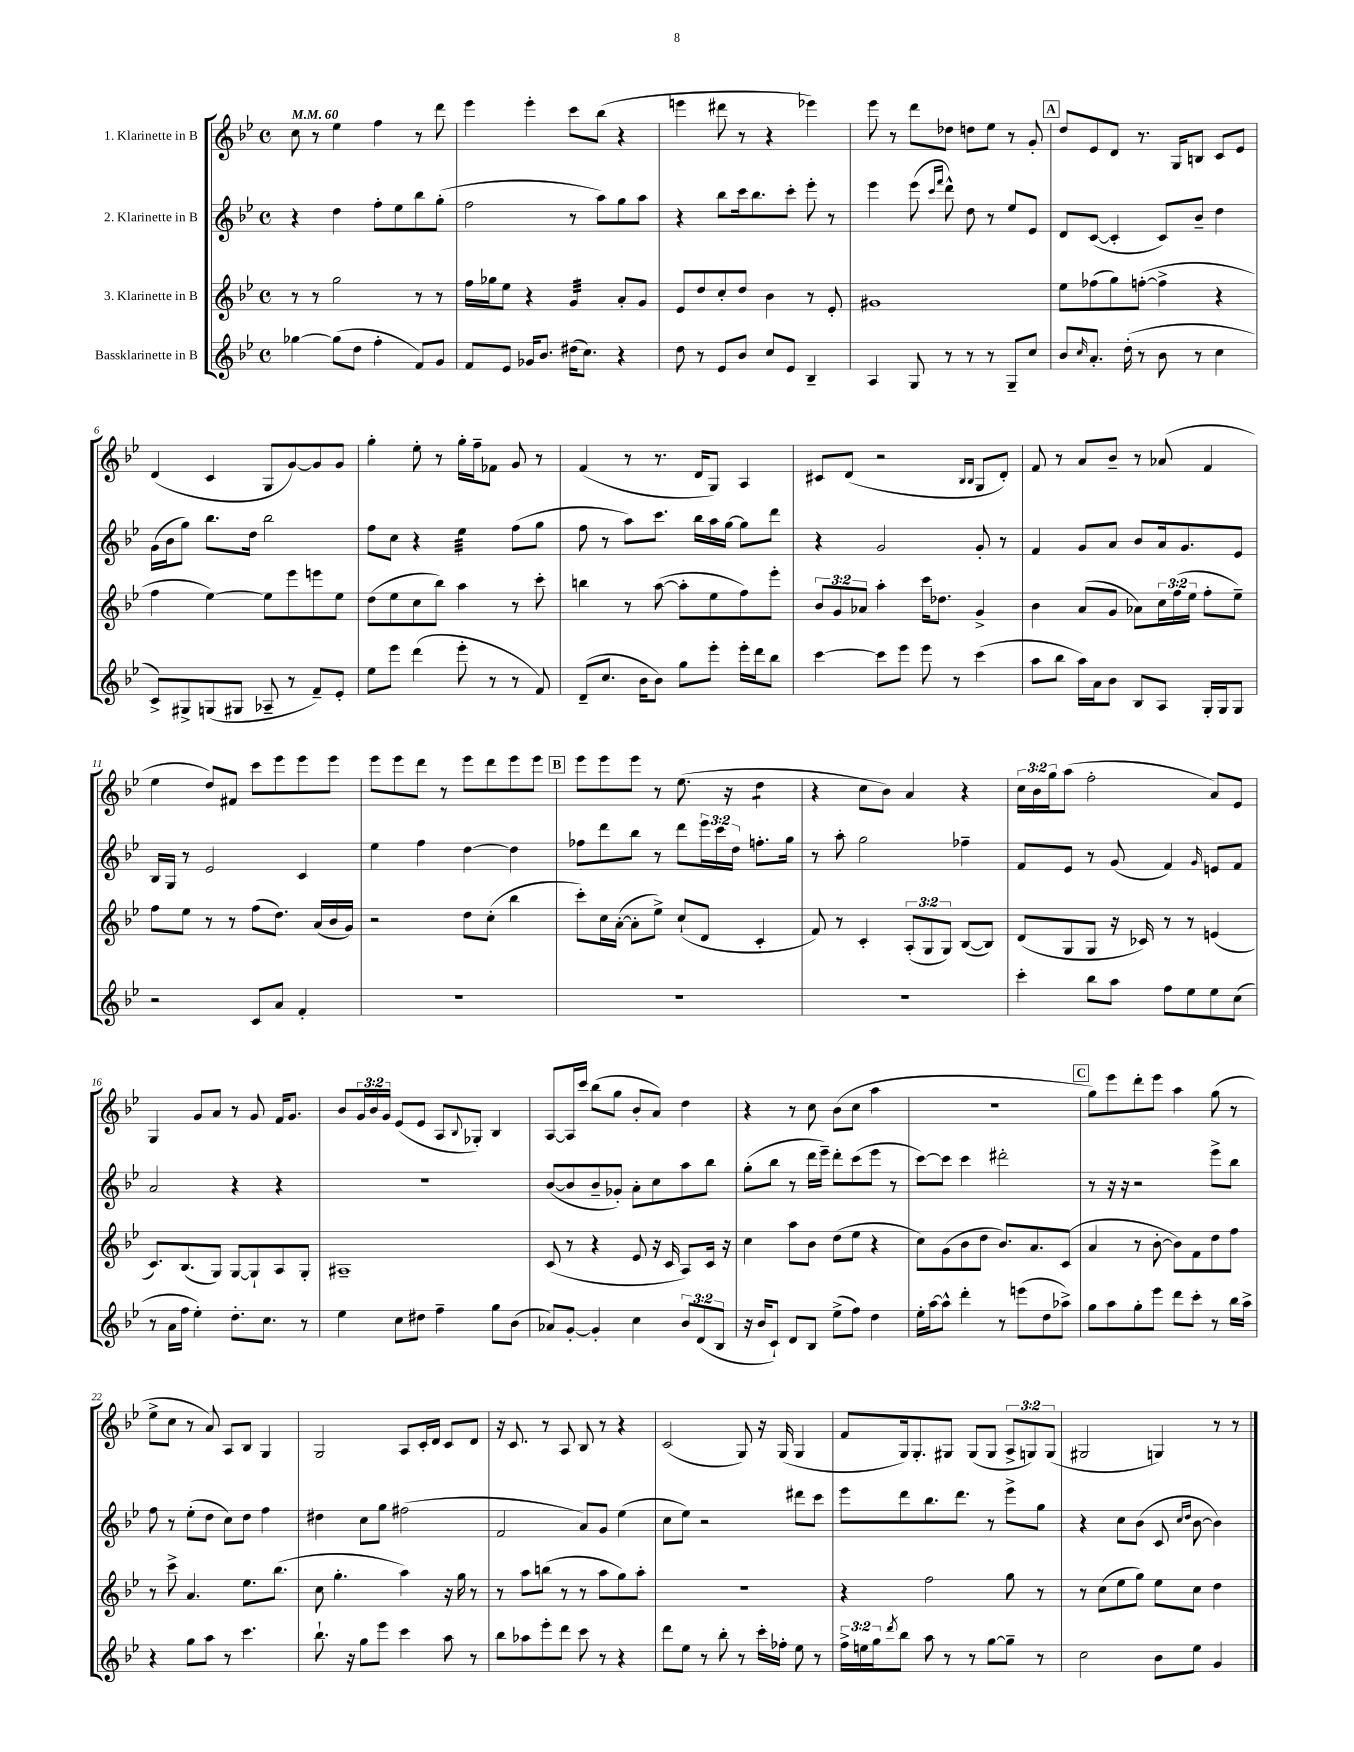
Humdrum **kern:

**kern	**kern	**kern	**kern
*part4	*part3	*part2	*part1
*staff4	*staff3	*staff2	*staff1
*I"Bassklarinette in B	*I"3. Klarinette in B	*I"2. Klarinette in B	*I"1. Klarinette in B
*clefG2	*clefG2	*clefG2	*clefG2
*k[b-e-]	*k[b-e-]	*k[b-e-]	*k[b-e-]
*M4/4	*M4/4	*M4/4	*M4/4
*met(c)	*met(c)	*met(c)	*met(c)
*MM60	*MM60	*MM60	*MM60
=1	=1	=1	=1
[4gg-X\	8r	4r	8cc\
.	8r	.	8r
(8gg-\L]	2gg\	4dd\	4ee-\
8dd\J	.	.	.
4ff'\	.	8ff'\L	4ff\
.	.	8ee-\	.
8f/L)	8r	8bb-\	8r
8g/J	8r	(8gg'\J	8ddd\
=2	=2	=2	=2
8f/L	16ff\LL	2ff\	4eee-\
.	16gg-X\J	.	.
8e-/J	8ee-\J	.	.
16g-X/KL	4r	.	4eee-'\
8.b-/J	.	.	.
*	*tremolo	*	*
(16dd#X\KL	32g/LLL	8r	8ccc\L
.	32g/	.	.
8.cc\J)	32g/	.	.
.	32g/	.	.
.	32g/	8aa\L)	(8bb-\J
.	32g/	.	.
.	32g/	.	.
.	32g/JJJ	.	.
*	*Xtremolo	*	*
4r	8a'/L	8gg\	4r
.	8g/J	8aa\J	.
=3	=3	=3	=3
8dd\	8e-/L	4r	4eeen\
8r	8dd/	.	.
8e-/L	8cc'/	8bb-\L	8ddd#X\
8b-/J	8dd/J	16ccc\k	8r
.	.	8.bb-\	.
8cc/L	4b-\	.	4r
8e-/J	.	8ccc'\J	.
4B-~/	8r	8eee-'\	4eee-X\)
.	8e-'/	8r	.
=4	=4	=4	=4
4A/	1g#X	4eee-\	8eee-\
.	.	.	8r
8G/	.	(8eee-\	8ddd\L
.	.	16qqccc/LL	.
.	.	16qqfff/JJ	.
8r	.	8ddd^^\)	8dd-X\J
8r	.	8dd\	8ddn\L
8r	.	8r	8ee-\J
8G~/L	.	8ee-/L	8r
8cc/J	.	8e-/J	8g'/
!!LO:REH:place=s1:t=A
=5	=5	=5	=5
8b-/L	8ee-\L	8d/L	8dd/L
16qqcc/	.	.	.
8.a'/J	(8ff-X\	([8c/J	8e-/
.	8gg\)	4c'/]	8d/J
(16dd'\	.	.	.
8r	([8ffn'\J	.	8.r
8b-\	4ff^\]	8c/L)	.
.	.	.	16G/KL
8r	.	8b-~/J	8Bn/J
4cc\	4r	4dd\	8c/L
.	.	.	8e-/J
!!LO:LB:g=z
=6	=6	=6	=6
8c^/L)	4ff\	(16g\LL	(4d/
.	.	16b-\J	.
8G#X^/	.	8gg\J)	.
(8Gn/	[4ee-\)	8.bb-\L	4c/
8G#X/J	.	.	.
.	.	16dd\Jk	.
8A-X~/	8ee-\L]	2bb-\	8G/L
8r	8eee-\	.	[8g/)
8f~/L)	8eeen\	.	8g/]
8e-'/J	8ee-\J	.	8g/J
=7	=7	=7	=7
8ee-\L	(8dd\L	8ff\L	4gg'\
8eee-\J	8ee-\	8cc\J	.
(4ddd\	8cc\	4r	8ee-'\
.	8bb-\J)	.	8r
*	*	*tremolo	*
8eee-'\	4aa\	32ee-\LLL	16gg'\LL
.	.	32ee-\	.
.	.	32ee-\	16ff~\J
.	.	32ee-\	.
8r	.	32ee-\	8f-X\J
.	.	32ee-\	.
.	.	32ee-\	.
.	.	32ee-\JJJ	.
*	*	*Xtremolo	*
8r	8r	(8ff\L	8g/
8f/)	8ccc'\	8gg\J	8r
=8	=8	=8	=8
(8d~/L	4bbn\	8ff\	(4f/
8.cc/J	.	8r	.
.	8r	8aa\L)	8r
16b-\KL	.	.	.
8b-\J)	([8aa\	8.ccc\J	8.r
8gg\L	8aa'\L]	.	.
.	.	16bb-\LL	16d/KL
8eee-'\J	8ee-\	16aa\	8G/J)
.	.	[16gg\JJ	.
16eee-'\LL	8ff\)	8gg\L]	4A/
16ddd\J	.	.	.
8bb-\J	8eee-'\J	8ddd\J	.
=9	=9	=9	=9
[4ccc\	12b-/L	4r	8c#X/L
.	12g/	.	.
.	.	.	(8d/J
.	12a-X/J	.	.
8ccc\L]	4aa'\	2g/	2r
8eee-\J	.	.	.
8eee-\	16ccc\KL	.	.
.	8.dd-X\J	.	.
8r	.	.	.
.	.	.	16qqB-/LL
.	.	.	16qqB-/JJ
(4ccc\	4g^/	8g'/	8G/L
.	.	8r	8d'/J)
=10	=10	=10	=10
8aa\L	4b-\	4f/	8f/
8bb-\J	.	.	8r
16aa\LL)	(8a/L	8g/L	8a/L
16a\J	.	.	.
8b-\J	8g/J	8a/J	8b-~/J
8B-/L	8a-X\L)	8b-/L	8r
8A/J	24cc\L	16a/k	(8a-X/
.	(24ff\	.	.
.	.	8.g/	.
.	24ee-\JJ	.	.
16G'/LL	8ff'\L	.	4f/
16G/J	.	.	.
8G/J	8ee-~\J)	8e-/J	.
!!LO:LB:g=z
=11	=11	=11	=11
2r	8ff\L	16B-/LL	4ee-\
.	.	16G/JJ	.
.	8ee-\J	8r	.
.	8r	2e-/	8dd/L)
.	8r	.	8f#X/J
8c/L	(8ff\L	.	8ccc\L
8a/J	8.dd\J)	.	8eee-\
4f'/	.	4c/	8eee-\
.	(16a/LL	.	.
.	16b-/	.	8eee-\J
.	16g/JJ)	.	.
=12	=12	=12	=12
1r	2r	4ee-\	8eee-\L
.	.	.	8eee-\
.	.	4ff\	8ddd\J
.	.	.	8r
.	8dd\L	[4dd\	8eee-\L
.	(8cc'\J	.	8ddd\
.	4bb-\	4dd\]	8eee-\
.	.	.	8eee-\J
!!LO:REH:place=s1:t=B
=13	=13	=13	=13
1r	8ccc'\L)	8ff-X\L	8eee-\L
.	16cc\L	8ddd\	8eee-\
.	([16a'\JJ	.	.
.	8a'\L]	8bb-\J	8eee-\J
.	8ee-^\J)	8r	8r
.	(8cc`/L	8ddd\L	(8.ee-\
.	8d/J	24eee-\L	.
.	.	24ccc\	.
.	.	.	16r
.	.	24dd\JJ	.
*	*	*	*tremolo
.	4c'/	8.ffn'\L	8dd\L
.	.	.	8dd\J
*	*	*	*Xtremolo
.	.	16gg\Jk	.
=14	=14	=14	=14
1r	8f/)	8r	4r
.	8r	8aa'\	.
.	4c'/	2gg\	8cc\L
.	.	.	8b-\J)
.	(12A'/L	.	4a/
.	12G/	.	.
.	12G/J)	.	.
.	([8B-/L	4ff-X~\	4r
.	8B-/J])	.	.
=15	=15	=15	=15
4ccc'\	(8d/L	8f/L	24cc\LL
.	.	.	24b-\
.	.	.	24gg\J
.	8G/	8e-/J	(8aa\J
8bb-\L	8G/J	8r	2ff'\
8aa\J	16r	(8g/	.
.	16c-X/)	.	.
8ff\L	8r	4f/)	.
8ee-\	8r	.	.
.	.	16qqg/	.
8ee-\	(4en/	8en/L	8a/L)
(8cc\J	.	8f/J	8e-/J
!!LO:LB:g=z
=16	=16	=16	=16
8r	8.c/L)	2a/	4G/
16a\LL	.	.	.
16ff\JJ	(8.B-/	.	.
4ee-'\)	.	.	8g/L
.	8G/J)	.	8a/J
8.dd'\L	[8G/L	4r	8r
.	8G`/]	.	8g/
8.cc\J	.	.	.
.	8A/	4r	16f/KL
.	.	.	8.g/J
8r	8G'/J	.	.
=17	=17	=17	=17
4ee-\	1A#X~	1r	8b-/L
.	.	.	24g/L
.	.	.	24b-/
.	.	.	24g/JJ
8cc\L	.	.	(8e-/L
8dd#X\J	.	.	8e-/J
4ff~\	.	.	8A/L
.	.	.	8qqB-/
.	.	.	8G-X'/J)
8gg\L	.	.	4B-/
(8b-\J	.	.	.
=18	=18	=18	=18
8a-X/L)	(8c/	([8b-/L	[8A/L
[8g'/J	8r	8b-/]	16A/L]
.	.	.	16ccc/JJ
4g'/]	4r	8b-~/	(8bb-\L
.	.	8g-X'/J)	8gg\J
4cc\	8e-/	8a'\L	8b-'/L
.	16r	8cc\	8a/J)
.	16c/	.	.
12b-/L	8A/L)	8aa\	4dd\
(12d/	.	.	.
.	16c/Jk	8bb-\J	.
12B-/J	.	.	.
.	16r	.	.
=19	=19	=19	=19
16r	4cc\	(8gg'\L	4r
16b-/KL	.	.	.
8c`/J)	.	8bb-\J	.
8d/L	8aa\L	8r	8r
8B-/J	8b-\J	16ddd\LL	8cc\
.	.	16eee-~\JJ)	.
(8ee-^\L	(8dd\L	8ddd'\L	(8b-\L
8ff\J)	8ee-\J	(8ccc\	8cc\J
4dd\	4r	8eee-\J	4aa\
.	.	8r	.
=20	=20	=20	=20
16ee-'\LL	8cc\L)	[8ccc\L)	1r
[16aa\J	.	.	.
8aa^^\J]	(8g\	8ccc\J]	.
4ddd'\	8b-\	4ccc\	.
.	8dd\J	.	.
8r	8.b-/L)	2ddd#X'\	.
(8eeen\L	.	.	.
.	8.a/	.	.
8dd\	.	.	.
8aa-X^\J)	(8c/J	.	.
!!LO:REH:place=s1:t=C
=21	=21	=21	=21
8gg\L	4a/	8r	8gg\L)
8aa\	.	16r	8eee-\
.	.	16r	.
8gg'\	8r	2r	8ddd'\
8eee-\J	[8b-'\	.	8eee-\J
8ddd\L	8b-\L])	.	4aa\
8ccc'\J	8f\	.	.
8r	8dd\	8eee-^\L	(8gg\
16bb-\LL	8ff\J	8bb-\J	8r
16aa^\JJ	.	.	.
!!LO:LB:g=z
=22	=22	=22	=22
4r	8r	8ff\	8ee-^\L
.	8ccc^\	8r	8cc\J
8gg\L	4.a/	(8ee-'\L	8r
8aa\J	.	8dd\J	8a/)
8r	.	8cc\L)	8A/L
4.ccc\	8.ee-\L	8dd\J	8B-/J
.	.	4ff\	4G/
.	(8.bb-\J	.	.
=23	=23	=23	=23
8.bb-`\	8cc\	4dd#X\	2G/
.	4.gg'\	.	.
16r	.	.	.
8gg\L	.	8cc\L	.
8eee-\J	.	8gg\J	.
4ccc\	4aa\)	(2ff#X\	8A/L
.	.	.	16c'/L
.	.	.	16d/JJ
8aa\	16r	.	8c/L
.	16gg\	.	.
8r	8r	.	8d/J
=24	=24	=24	=24
8bb-\L	8r	2f/	16r
.	.	.	8.c/
8aa-X\	8aa\L	.	.
8eee-'\	(8bbn\J	.	8r
8ddd\J	8r	.	8A/
8ccc\	8r	8a/L)	8B-/
8r	8aa\L	8g/J	8r
4r	8gg\)	(4ee-\	4r
.	8aa'\J	.	.
=25	=25	=25	=25
8ddd\L	1r	8cc\L	(2c/
8ee-\J	.	8ee-\J)	.
8r	.	2r	.
8bb-'\	.	.	.
8r	.	.	8G/)
16ccc'\LL	.	.	16r
16ff-X'\JJ	.	.	(16G/
8ee-\	.	8ddd#X\L	4G/
8r	.	8ccc\J	.
=26	=26	=26	=26
24ff^\LL	4r	8eee-\L	8f/L
24een\	.	.	.
24gg\J	.	.	.
8qddd/	.	.	.
8bb-\J	.	8ddd\	16G/k)
.	.	.	8.G'/
8aa\	2ff\	8.bb-\	.
8r	.	.	8G#X/J
.	.	8.ddd\J	.
8r	.	.	(8G#/L
[8gg\L	.	8r	8G#/J
8gg~\J]	8gg\	8eee-^\L	12A^/L
.	.	.	12Gn/)
8r	8r	8gg\J	.
.	.	.	(12G/J
=27	=27	=27	=27
2cc\	8r	4r	2G#X/
.	(8cc\L	.	.
.	8ee-\	8cc\L	.
.	8gg\J)	(8b-\J	.
8b-\L	8ee-\L	8c/	4Gn/)
.	.	16qqcc/LL	.
.	.	16qqdd/JJ	.
8ee-\J	8cc\J	[8b-\	.
4g/	4dd\	4b-\])	8r
.	.	.	8r
==	==	==	==
*-	*-	*-	*-
